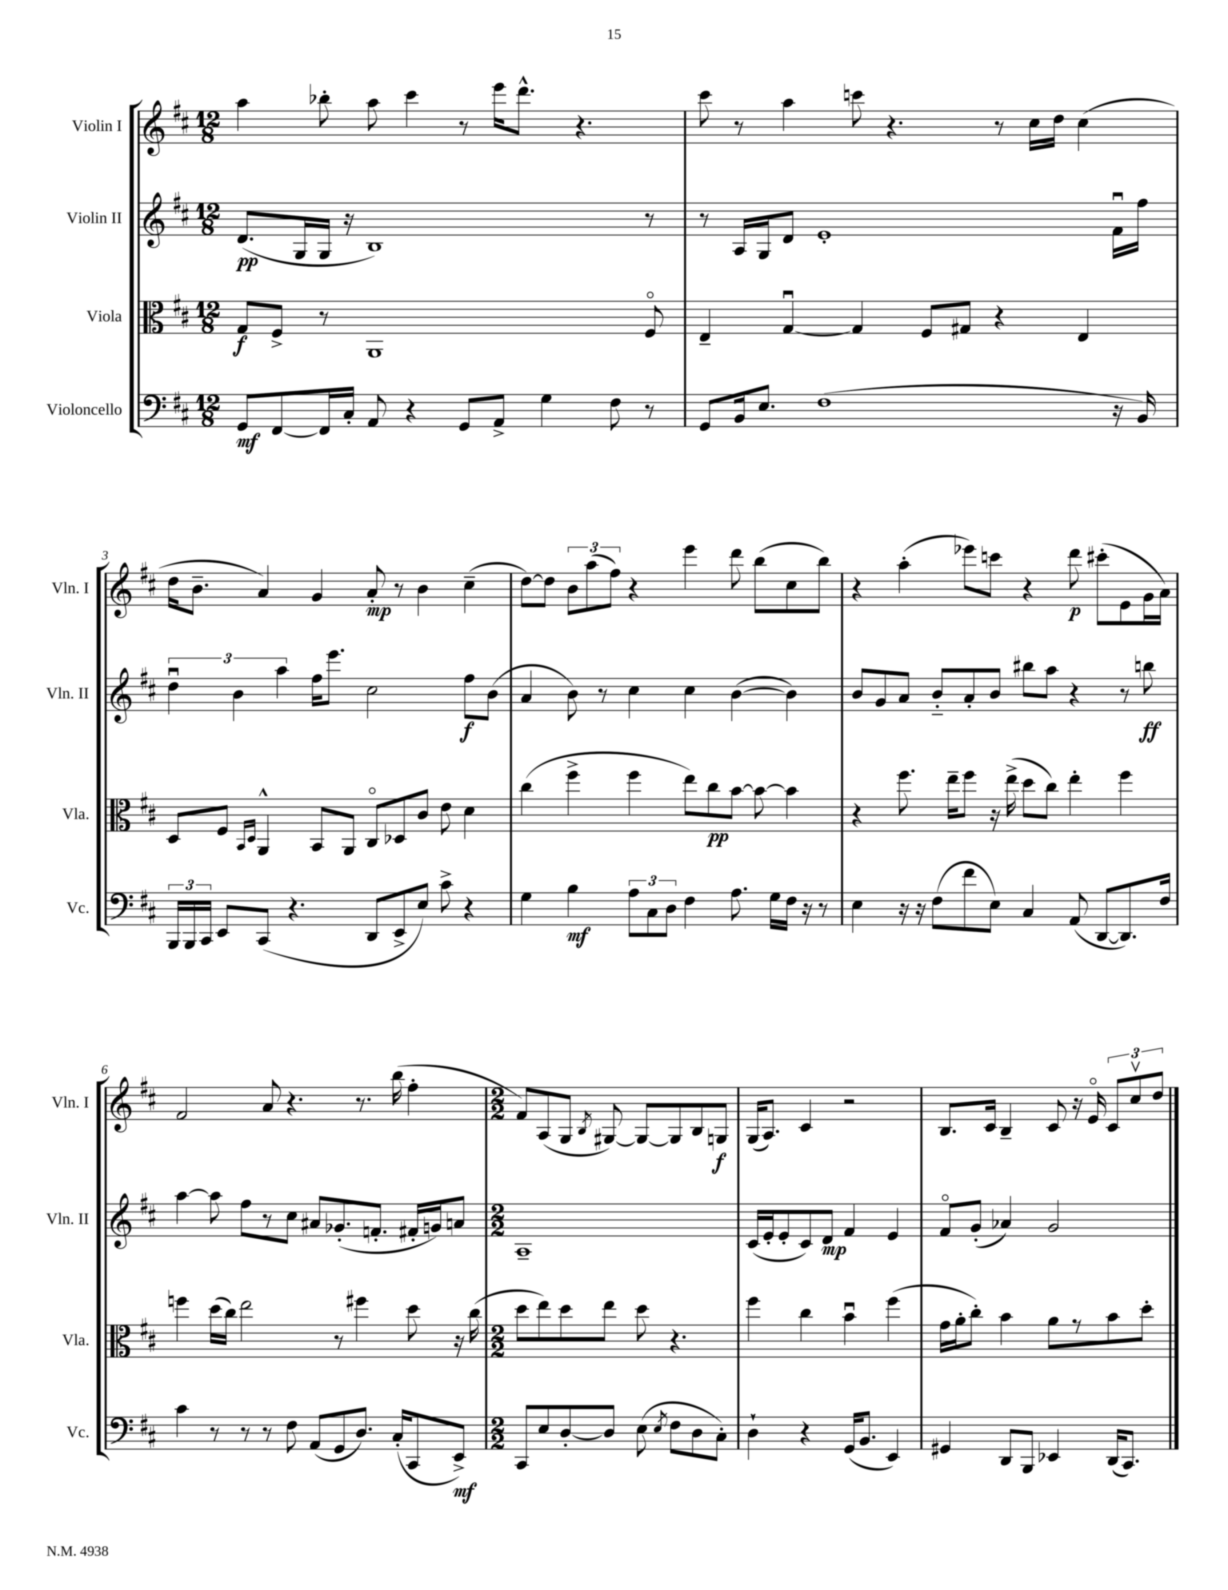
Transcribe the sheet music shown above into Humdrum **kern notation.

**kern	**dynam	**kern	**dynam	**kern	**dynam	**kern	**dynam
*part4	*part4	*part3	*part3	*part2	*part2	*part1	*part1
*staff4	*staff4	*staff3	*staff3	*staff2	*staff2	*staff1	*staff1
*I"Violoncello	*	*I"Viola	*	*I"Violin II	*	*I"Violin I	*
*I'Vc.	*	*I'Vla.	*	*I'Vln. II	*	*I'Vln. I	*
*clefF4	*	*clefC3	*	*clefG2	*	*clefG2	*
*k[f#c#]	*	*k[f#c#]	*	*k[f#c#]	*	*k[f#c#]	*
*M12/8	*	*M12/8	*	*M12/8	*	*M12/8	*
=1	=1	=1	=1	=1	=1	=1	=1
8GG/L	mf	8G/L	f	(8.d/L	pp	4aa\	.
[8FF#/	.	8F#^/J	.	.	.	.	.
.	.	.	.	16G/L	.	.	.
16FF#/L]	.	8r	.	16G/JJ	.	8bb-X'\	.
16C#'/JJ	.	.	.	16r	.	.	.
8AA/	.	1AA	.	1B)	.	8aa\	.
4r	.	.	.	.	.	4ccc#\	.
8GG/L	.	.	.	.	.	8r	.
8AA^/J	.	.	.	.	.	16eee\KL	.
.	.	.	.	.	.	8.ddd^^\J	.
4G\	.	.	.	.	.	.	.
.	.	.	.	.	.	4.r	.
8F#\	.	.	.	.	.	.	.
8r	.	8F#/	.	8r	.	.	.
=2	=2	=2	=2	=2	=2	=2	=2
8GG/L	.	4E~/	.	8r	.	8ccc#\	.
16BB/k	.	.	.	16A/LL	.	8r	.
8.E/J	.	.	.	16G/J	.	.	.
.	.	[4Gu/	.	8d/J	.	4aa\	.
(1F#	.	.	.	1e'	.	.	.
.	.	4G/]	.	.	.	8cccn\	.
.	.	.	.	.	.	4.r	.
.	.	8F#/L	.	.	.	.	.
.	.	8G#X/J	.	.	.	.	.
.	.	4r	.	.	.	8r	.
.	.	.	.	.	.	16cc#\LL	.
.	.	.	.	.	.	16dd\JJ	.
.	.	4E/	.	.	.	(4cc#\	.
16r	.	.	.	16f#u\LL	.	.	.
16BB/)	.	.	.	16ff#\JJ	.	.	.
!!LO:LB:g=z
=3	=3	=3	=3	=3	=3	=3	=3
24BBB/LL	.	8D/L	.	6ddu\	.	16dd\KL	.
24BBB/	.	.	.	.	.	.	.
.	.	.	.	.	.	8.b~\J	.
24CC#/JJ	.	.	.	.	.	.	.
8EE/L	.	8F#/J	.	.	.	.	.
.	.	.	.	6b\	.	.	.
.	.	16qqBB/LL	.	.	.	.	.
.	.	16qqD/JJ	.	.	.	.	.
(8CC#/J	.	4AA^^/	.	.	.	4a/)	.
.	.	.	.	6aa\	.	.	.
4.r	.	.	.	.	.	.	.
.	.	8BB/L	.	16ff#\KL	.	4g/	.
.	.	.	.	8.eee\J	.	.	.
.	.	8AA/J	.	.	.	.	.
8DD/L	.	8C#/L	.	2cc#\	.	8a'/	mp
8EE^/	.	8D-X/	.	.	.	8r	.
8E/J)	.	8c#/J	.	.	.	4b\	.
8c#^\	.	8e\	.	.	.	.	.
4r	.	4d\	.	8ff#\L	f	(4cc#~\	.
.	.	.	.	(8b\J	.	.	.
=4	=4	=4	=4	=4	=4	=4	=4
4G\	.	(4cc#\	.	4a/	.	[8dd\L)	.
.	.	.	.	.	.	8dd\J]	.
4B\	mf	4ff#^\	.	8b\)	.	12b\L	.
.	.	.	.	.	.	(12aa\	.
.	.	.	.	8r	.	.	.
.	.	.	.	.	.	12ff#\J)	.
12A\L	.	4ff#\	.	4cc#\	.	4r	.
12C#\	.	.	.	.	.	.	.
12D\J	.	.	.	.	.	.	.
4F#\	.	8ee\L)	.	4cc#\	.	4eee\	.
.	.	8cc#\	pp	.	.	.	.
8.A\	.	[8b\J	.	([4b\	.	8ddd\	.
.	.	8b\_	.	.	.	(8bb\L	.
16G\LL	.	.	.	.	.	.	.
16F#\JJ	.	4b\]	.	4b\])	.	8cc#\	.
16r	.	.	.	.	.	.	.
8r	.	.	.	.	.	8bb\J)	.
=5	=5	=5	=5	=5	=5	=5	=5
4E\	.	4r	.	8b/L	.	4r	.
.	.	.	.	8g/	.	.	.
16r	.	8.ff#\	.	8a/J	.	(4aa'\	.
16r	.	.	.	.	.	.	.
(8F#\L	.	.	.	8b/L	.	.	.
.	.	16ee~\KL	.	.	.	.	.
8f#\	.	8ff#\J	.	8a'/	.	8eee-X\L)	.
8E\J)	.	16r	.	8b/J	.	8cccn\J	.
.	.	(16ee^\	.	.	.	.	.
4C#/	.	8dd\L	.	8bb#X\L	.	4r	.
.	.	8cc#\J)	.	8aa\J	.	.	.
(8AA/	.	4ee'\	.	4r	.	8ddd\	p
[8DD/L	.	.	.	.	.	(8ccc#X'\L	.
8.DD/])	.	4ff#\	.	8r	.	8e\	.
.	.	.	.	8bbn\	ff	16g\L	.
16F#/Jk	.	.	.	.	.	16a\JJ)	.
!!LO:LB:g=z
=6	=6	=6	=6	=6	=6	=6	=6
4c#\	.	4ffn\	.	[4aa\	.	2f#/	.
8r	.	(16dd\LL	.	8aa\]	.	.	.
.	.	16cc#\JJ)	.	.	.	.	.
8r	.	2ee\	.	8ff#\L	.	.	.
8r	.	.	.	8r	.	8a/	.
8F#\	.	.	.	8cc#\J	.	4.r	.
(8AA/L	.	.	.	8a#X/L	.	.	.
8GG/	.	8r	.	(8.g-X'/	.	.	.
8.D/J)	.	4ff#X\	.	.	.	8.r	.
.	.	.	.	8.fn'/J	.	.	.
(16C#'/KL	.	.	.	.	.	(16bb\	.
8CC#/	.	8dd\	.	16f#X'/LL	.	4ff#'\	.
.	.	.	.	16gn/J)	.	.	.
8EE^/J)	mf	16r	.	8an/J	.	.	.
.	.	(16cc#\	.	.	.	.	.
=7	=7	=7	=7	=7	=7	=7	=7
*M2/2	*	*M2/2	*	*M2/2	*	*M2/2	*
8CC#/L	.	8dd\L	.	1A~	.	8f#/L)	.
8E/	.	8ee\)	.	.	.	(8A/	.
[8D'/	.	8dd\	.	.	.	8G/J	.
.	.	.	.	.	.	8qB/	.
8D/J]	.	8ee\J	.	.	.	[8G#X/)	.
(8E\	.	8dd\	.	.	.	8G#/L_	.
8qE/	.	.	.	.	.	.	.
8F#\L	.	4.r	.	.	.	8G#/]	.
8D\	.	.	.	.	.	8B/	.
8C#'\J)	.	.	.	.	.	8Gn/J	f
=8	=8	=8	=8	=8	=8	=8	=8
4D`\	.	4ff#\	.	(16c#/LL	.	(16G/KL	.
.	.	.	.	16e'/J	.	8.A/J)	.
.	.	.	.	8e'/	.	.	.
4r	.	4cc#\	.	8c#/)	.	4c#/	.
.	.	.	.	8d/J	mp	.	.
(16GG/KL	.	4bu\	.	4f#/	.	2r	.
8.BB/J	.	.	.	.	.	.	.
4EE/)	.	(4ff#\	.	4e/	.	.	.
=9	=9	=9	=9	=9	=9	=9	=9
4GG#X/	.	16g\LL	.	8f#/L	.	8.B/L	.
.	.	16a'\J	.	.	.	.	.
.	.	8cc#'\J)	.	(8g'/J	.	.	.
.	.	.	.	.	.	16c#/Jk	.
8DD/L	.	4b\	.	4a-X/)	.	4B~/	.
8BBB/J	.	.	.	.	.	.	.
4EE-X/	.	8a\L	.	2g/	.	8c#/	.
.	.	8r	.	.	.	16r	.
.	.	.	.	.	.	16e/	.
(16DD/KL	.	8b\	.	.	.	12c#/L	.
8.CC#/J)	.	.	.	.	.	.	.
.	.	.	.	.	.	12cc#v/	.
.	.	8dd'\J	.	.	.	.	.
.	.	.	.	.	.	12dd/J	.
==	==	==	==	==	==	==	==
*-	*-	*-	*-	*-	*-	*-	*-
